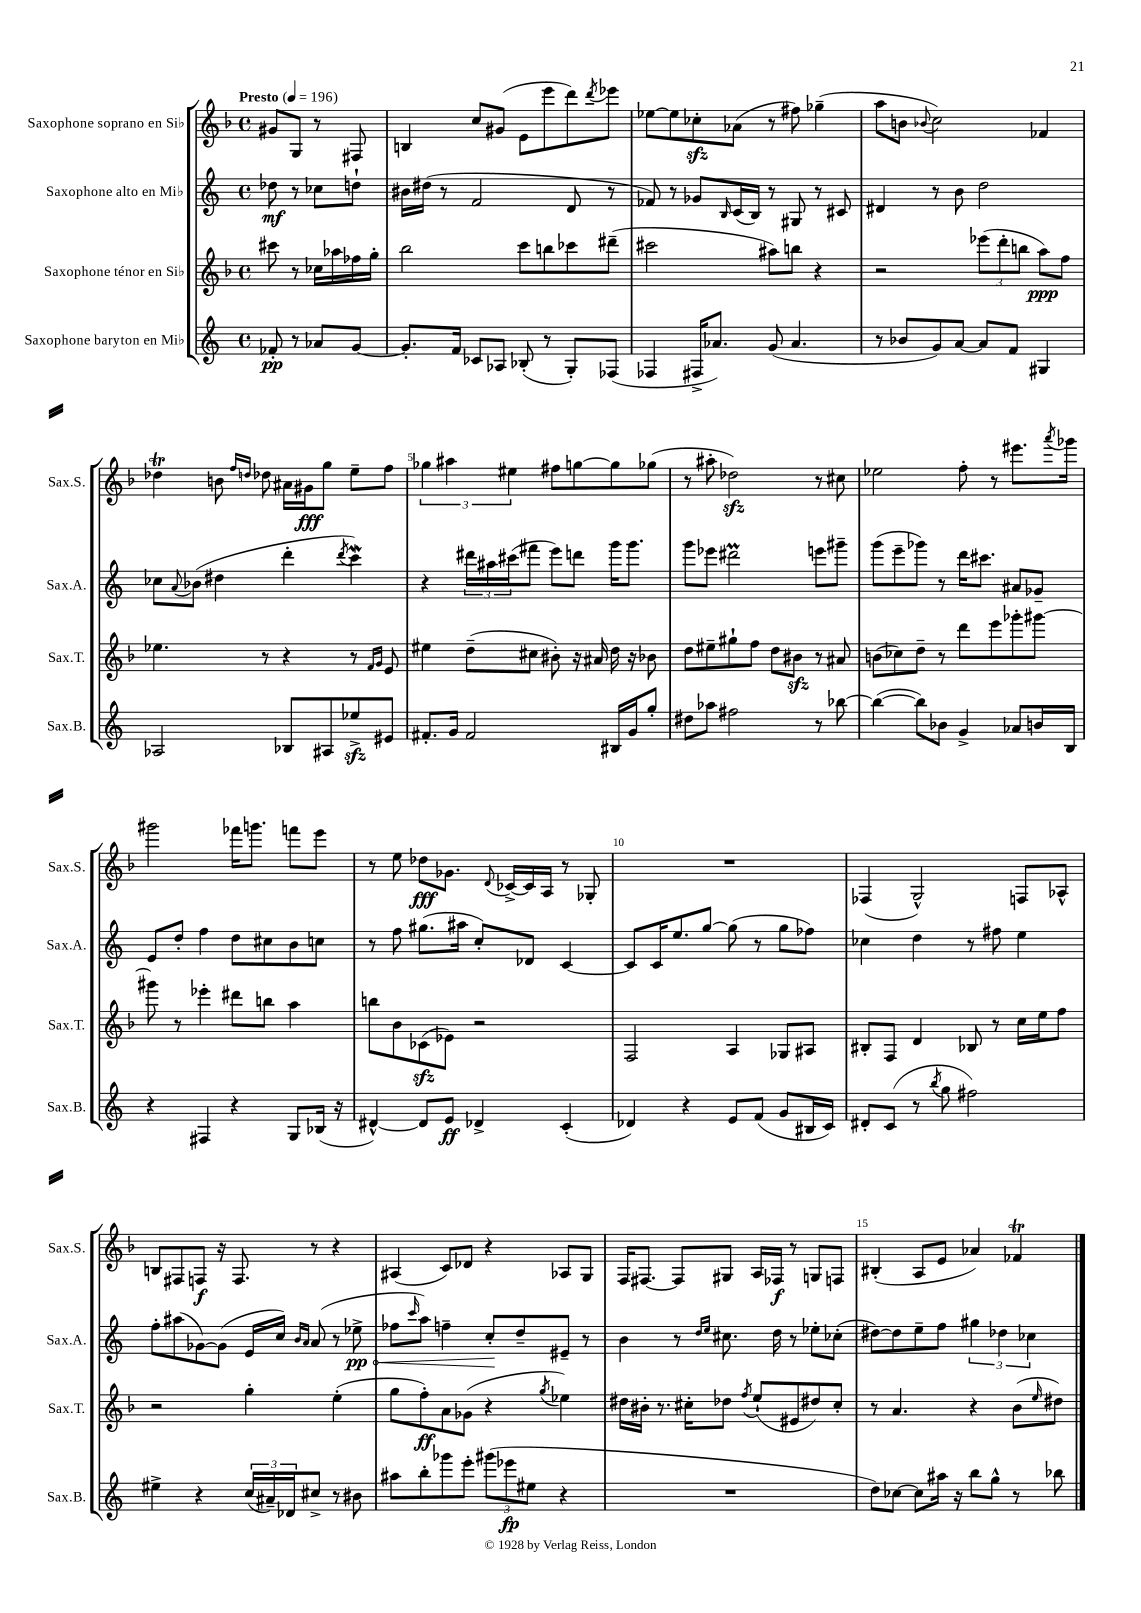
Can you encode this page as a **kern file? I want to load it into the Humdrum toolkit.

**kern	**kern	**kern	**kern
*staff4	*staff3	*staff2	*staff1
*clefG2	*clefG2	*clefG2	*clefG2
*k[]	*k[b-]	*k[]	*k[b-]
*M4/4	*M4/4	*M4/4	*M4/4
*met(c)	*met(c)	*met(c)	*met(c)
*MM196	*MM196	*MM196	*MM196
8f-'	8ccc#	8dd-	8g#
8r	8r	8r	8G
8a-	16cc-	8cc-	8r
.	16aa-	.	.
[8g	16ff-	8dd`	8F#
.	16gg'	.	.
=	=	=	=
8.g']	2bb-	16b#	4B
.	.	(16dd#	.
.	.	8r	.
16f	.	.	.
8c-	.	2f	8cc
8A-	.	.	(8g#
(8B-'	8ccc	.	8e
8r	8bb	.	8eee
8G')	8ccc-	8d	8ddd)
.	.	.	8qddd
(8F-	(8ddd#~	8r	8eee-
=	=	=	=
4F-	2ccc#	8f-)	[8ee-
.	.	8r	8ee-]
16F#^	.	8g-	8cc-'
8.a-)	.	.	.
.	.	16qqB	.
.	.	(16c	(8a-
.	.	16B)	.
(8g	8aa#)	8r	8r
4.a-	8bb	8G#	8ff#)
.	4r	8r	(4gg-~
.	.	8c#	.
=	=	=	=
8r	2r	4d#	8aa
8b-	.	.	8b
.	.	.	8qqb-
8g)	.	8r	2cc)
[8a	.	8b	.
8a]	(12eee-	2dd	.
.	12ddd'	.	.
8f	.	.	.
.	12bb	.	.
4G#	8aa)	.	4f-
.	8ff	.	.
=	=	=	=
2A-	4.ee-	8cc-	4dd-
.	.	8qqa	.
.	.	(8b-	.
.	.	4dd#	8b
.	.	.	16qqff
.	.	.	16qqdd
.	8r	.	8dd-
8B-	4r	4ddd'	16a#
.	.	.	16g#
8A#	.	.	8gg
.	.	8qddd	.
8ee-^	8r	4ccc)	8ee~
.	16qqf	.	.
.	16qqg	.	.
8e#	8e	.	8ff
=	=	=	=
8.f#'	4ee#	4r	6gg-
.	.	.	6aa#
16g	.	.	.
2f#	(8dd~	24ddd#	.
.	.	24aa#	.
.	.	(24ccc#	6ee#
.	8cc#	8fff#	.
.	8b#')	8eee)	8ff#
.	16r	8ddd	[8gg
.	16a#	.	.
16B#	16dd	16ggg	8gg]
16g	16r	8.ggg	.
8gg'	8b-	.	(8gg-
=	=	=	=
8dd#	8dd	8ggg	8r
8aa-	8ee#~	8eee-	8aa#'
2ff#	8gg#`	2ddd#	2dd-)
.	8ff	.	.
.	8dd	.	.
.	8b#	.	.
8r	8r	8eee	8r
[8bb-	8a#	8ggg#~	8cc#
=	=	=	=
(4bb-_	(8b	(8ggg	2ee-
.	8cc-)	8eee~	.
8bb-])	8dd~	8ggg-)	.
8b-	8r	8r	.
4g^	8ddd	16ddd	8ff'
.	.	8.ccc#	.
.	8eee	.	8r
8a-	8ggg-'	8a#	8.eee#
16b	[8ggg#	8g-~	.
.	.	.	8qaaa
16B	.	.	16ggg-
=	=	=	=
4r	8ggg#]	8e	2ggg#
.	8r	8dd'	.
4F#	4eee-'	4ff	.
4r	8ddd#	8dd	16fff-
.	.	.	8.ggg
.	8bb	8cc#	.
8G	4aa	8b	8fff
(16B-	.	8cc	8eee
16r	.	.	.
=	=	=	=
[4d#^^)	8bb	8r	8r
.	8b-	8ff	8ee
8d#]	(8c-	(8.gg#	8dd-
8e	8e-)	.	8.g-
.	.	16aa#	.
4d-^	2r	8cc')	.
.	.	.	8qqd
.	.	.	[16c-^
.	.	8d-	16c-]
.	.	.	16A
(4c'	.	[4c	8r
.	.	.	8G-'
=	=	=	=
4d-)	2F	8c]	1r
.	.	16c	.
.	.	8.ee	.
4r	.	.	.
.	.	[8gg	.
8e	4A	(8gg]	.
(8f	.	8r	.
8g	8G-	8gg	.
16B#	8A#	8ff-)	.
16c)	.	.	.
=	=	=	=
8d#'	8B#'	4cc-	(4F-
(8c	8F	.	.
8r	4d	4dd	2G^^)
8qbb	.	.	.
8gg	.	.	.
2ff#)	8B-	8r	.
.	8r	8ff#	.
.	16cc	4ee	8F
.	16ee	.	.
.	8ff	.	8A-^^
=	=	=	=
4ee#^	2r	8ff'	8B
.	.	(8aa#	8F#
4r	.	[8g-)	8F
.	.	(8g-]	16r
.	.	.	8.F
(24cc	4gg'	16e	.
24a#~)	.	.	.
.	.	16cc)	.
24d-	.	.	.
.	.	16qqb	.
.	.	16qqa	.
8cc#^	.	(8a	8r
8r	(4ee'	8r	4r
8b#	.	8ee-^	.
=	=	=	=
8aa#	8gg	8ff-	(4A#
.	.	16qqccc	.
8bb'	8ff')	8aa)	.
8ggg-	8a	4ff~	8c)
8eee'	(8g-	.	8d-
(12ggg#	4r	8cc'	4r
12eee-	.	.	.
.	.	8dd~	.
12ee#	.	.	.
.	8qgg	.	.
4r	4ee-)	8e#~	8A-
.	.	8r	8G
=	=	=	=
1r	16dd#	4b	16F
.	16b#'	.	[8.F#
.	8.r	.	.
.	.	8r	8F#]
.	16cc#'	.	.
.	.	16qqdd	.
.	.	16qqee	.
.	8dd-	8.cc#	8G#
.	8qff	.	.
.	(8ee`	.	16A
.	.	16dd	16F-
.	8e#	8r	8r
.	8dd#)	8ee-'	8G
.	8cc#'	(8cc-'	8F
=	=	=	=
8dd)	8r	[8dd#)	(4B#'
[8cc-	4.a	8dd#]	.
8cc-]	.	8ee~	8A
16aa#	.	8ff	8e
16r	.	.	.
8bb	4r	6gg#	4a-)
8gg^^	.	.	.
.	.	6dd-	.
8r	(8b-	.	4f-
.	.	6cc-	.
.	16qqee	.	.
8bb-	8dd#)	.	.
==	==	==	==
*-	*-	*-	*-
